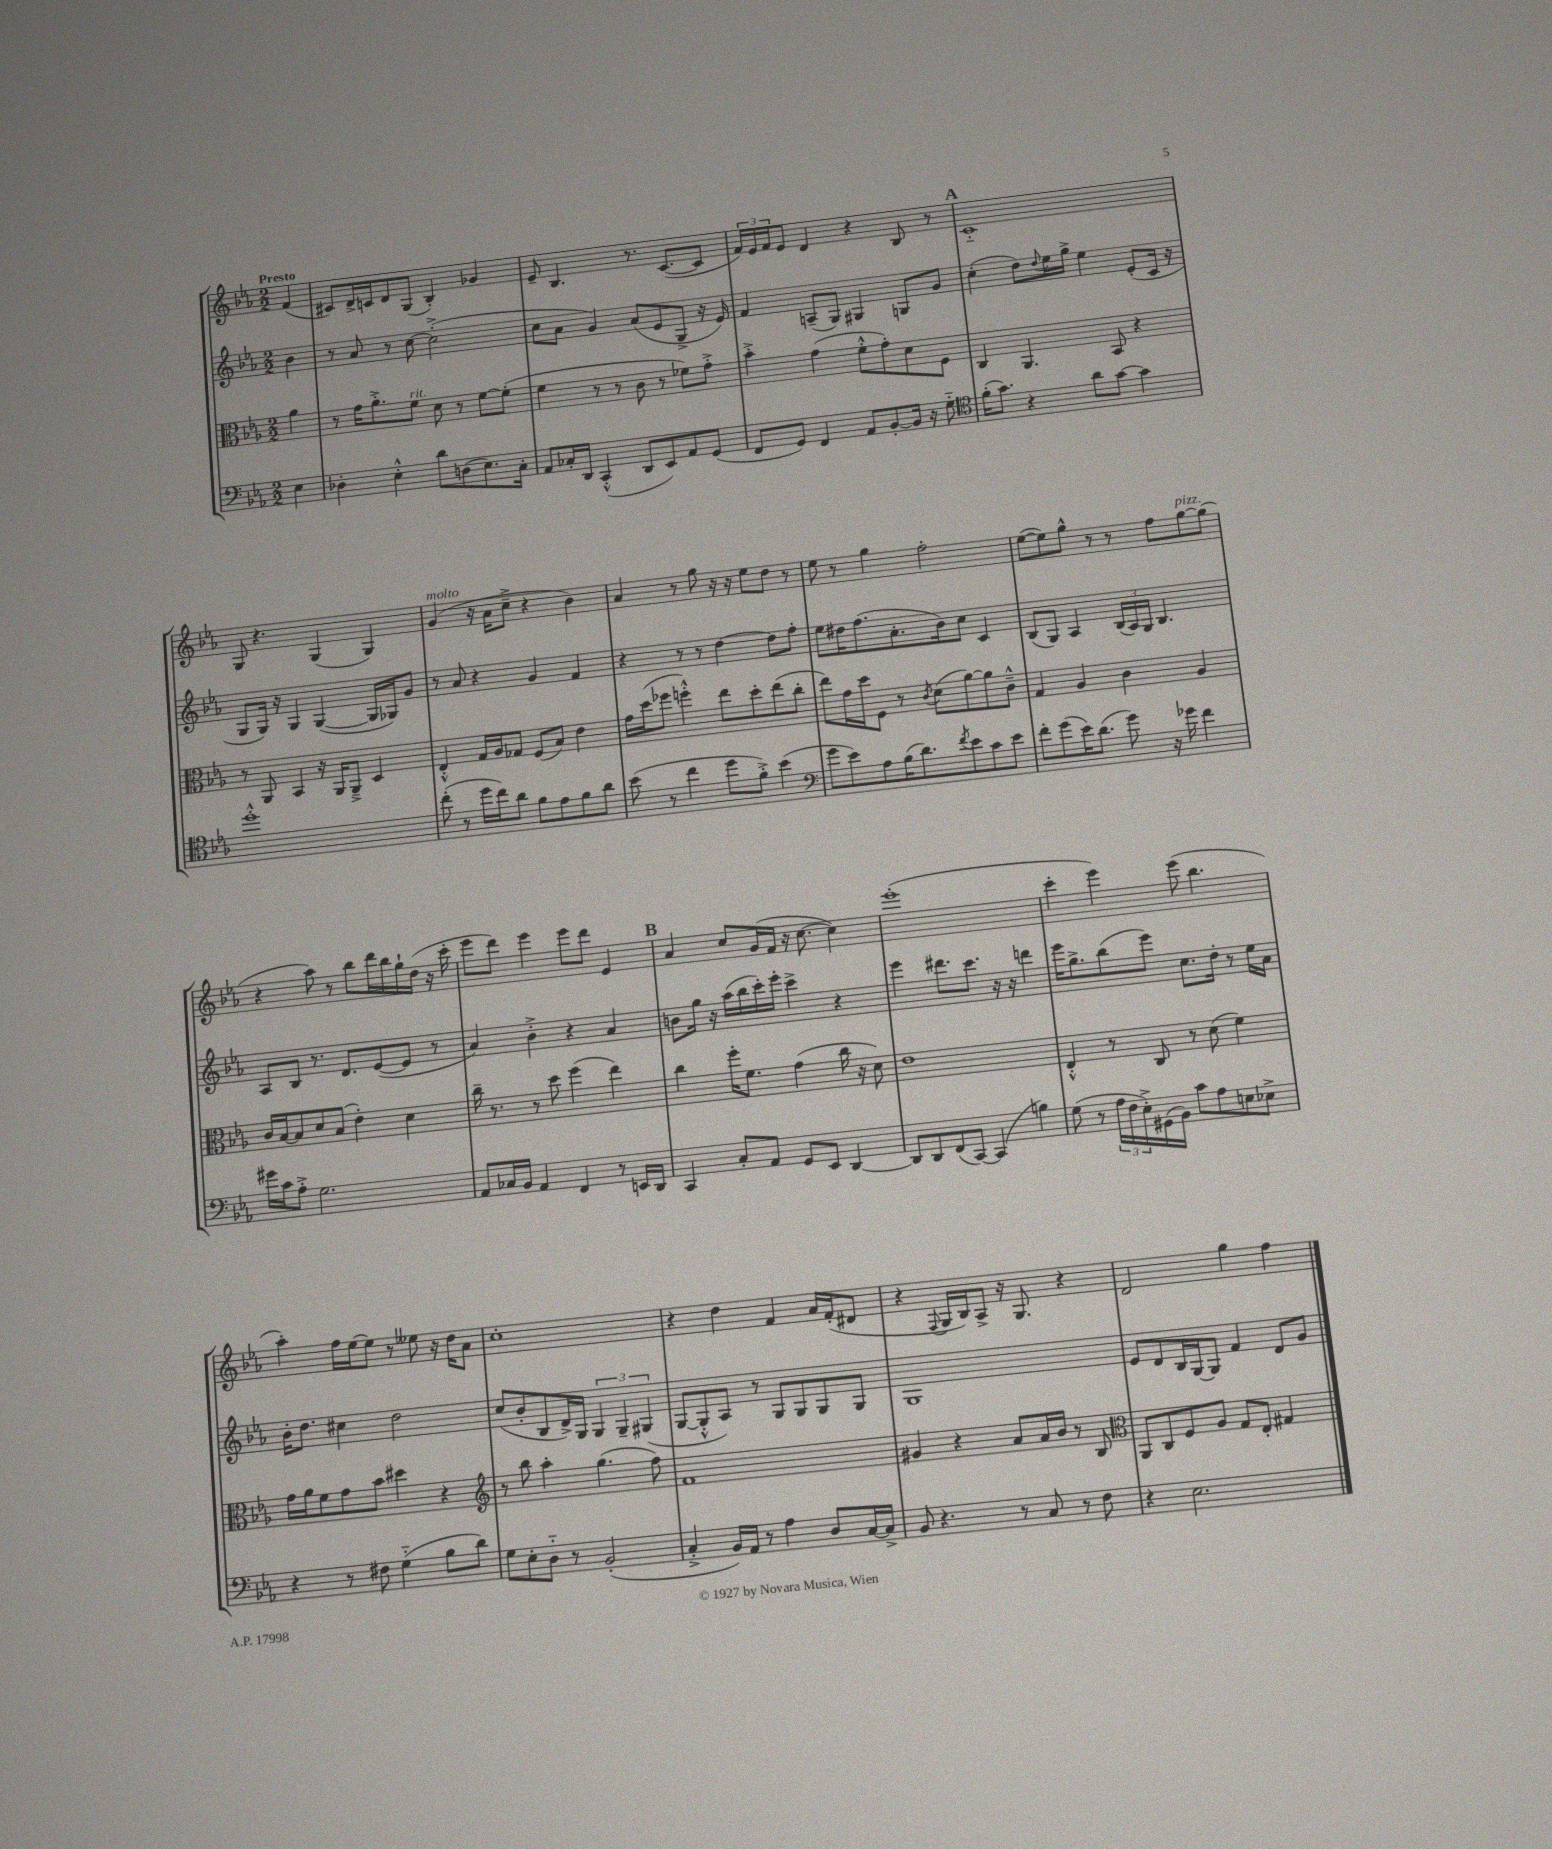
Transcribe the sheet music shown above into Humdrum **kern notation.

**kern	**kern	**kern	**kern
*part4	*part3	*part2	*part1
*staff4	*staff3	*staff2	*staff1
*clefF4	*clefC3	*clefG2	*clefG2
*k[b-e-a-]	*k[b-e-a-]	*k[b-e-a-]	*k[b-e-a-]
*M2/2	*M2/2	*M2/2	*M2/2
=	=	=	=
!	!	!	!LO:TX:a:B:t=Presto
4E-\	4a-\	4b-\	(4f/
=1	=1	=1	=1
4D-X'\	8r	8r	8c#X/L)
.	16g\KL	8a-/	16d^/L
.	8.a-'^\	.	16cn/J
4E-'^^\	.	8r	8d/
!	!LO:TX:a:i:t=rit.	!	!
.	8f\J	[8cc\	(8G/J
8d\L	8d\	(2cc'^\]	4B-'/)
(8Dn\	8r	.	.
8.E-\)	[8f\L	.	4g-X/
.	(8f'\J]	.	.
16C'\Jk	.	.	.
=2	=2	=2	=2
8AA-/L	4f\	8cc\L	8e-~/
16C-X'/L	.	8a-\J	4.B-/
16DD/JJ	.	.	.
(4CC'^^/	8r	4g/)	.
.	8r	.	.
8DD/L	8c\	(8a-/L	8.r
8EE-/)	8r	8e-/	.
.	.	.	([8.c/L
8AA-/	8f-X\L)	8G^/J	.
(8GG/J	8g'^\J	16r	8c/J]
.	.	16e-/)	.
=3	=3	=3	=3
8FF/L	4b-'^\	4f/	24f/LL)
.	.	.	24e-/
.	.	.	24f/J
8GG/J)	.	.	8e-/J
4FF/	(4g\	(8An~/L	4d/
.	.	8G/J)	.
8AA-/L	8f'^^\L	4G#X/	4r
[8BB-'/	8g'\)	.	.
16BB-/Jk]	8d\	8Gn/L	8B-/
16r	.	.	.
8G\	8F\J	8g/J	8r
!!LO:REH:place=s1:t=A
=4	=4	=4	=4
*clefC4	*	*	*
(16f'\KL	4C/	(4cc'\	1c
8.g\J)	.	.	.
4r	4.AA-/	8dd\L)	.
.	.	8qqdd/	.
.	.	16ee-\L	.
.	.	16gg^\JJ	.
8a-\L	.	4ee-\	.
[8g\J	8BB-/	.	.
4g\]	4r	(8e-'/L	.
.	.	16c/Jk	.
.	.	16r	.
!!LO:LB:g=z
=5	=5	=5	=5
1dd'^^	8r	8G/L	8G/
.	8AA-/	16G/Jk)	4.r
.	.	16r	.
.	4BB-/	4G/	.
.	16r	([4G/	(4G/
.	16AA-/KL	.	.
.	8AA-~^/J	.	.
.	4D/	16G/LL]	4G/)
.	.	16G-X/J)	.
.	.	8g/J	.
=6	=6	=6	=6
!	!	!	!LO:TX:a:i:t=molto
(8cc'\	4E-'^^/	8r	(4g/
8r	.	8a-/	.
16dd\LL	16G/LL	4r	16r
16cc\J)	16A-/J	.	16a-\KL
8a-\J	8G-X/J	.	8cc~^\J
8f\L	(8F/L	4g/	4r
8e-\	8B-/J)	.	.
8f\	4e-\	4f/	4b-\)
8a-\J	.	.	.
=7	=7	=7	=7
(8b-\	16g\LL	4r	4a-/
.	(16dd\J	.	.
8r	8ff-X\J	.	.
4cc\	4ffn'^^\)	8r	8r
.	.	8r	8gg\
8dd\L	8ee-\L	[4dd\	16r
.	.	.	16r
8f'^\J)	8dd'\	.	8ee-\L
(4b-\	(8ee-\	8dd\L]	8dd\J
.	8cc'\J	8ff'\J	8r
=8	=8	=8	=8
*clefF4	*	*	*
8g\L	8ee-\L)	8ee-\L	8ee-\
8e-\)	16g\L	16dd#X\K	8r
.	16dd\J	(8.ff\	.
8A-\	8F\J	.	4gg\
(16B-\K	8r	8.a-'\	.
8.d\)	.	.	.
.	8qc/	.	.
.	(8d\L	.	2ff'\
.	.	16b-\k)	.
8qf/	.	.	.
8e-\	[8a-\)	8cc\J	.
8c\	8a-\]	4c/	.
8e-\J	8c~^^\J	.	.
=9	=9	=9	=9
8f'\L	4G/	(8B-/L	([8ee-\L
(8g\	.	8G/J)	8ee-\])
16e-\K)	4A-/	4A-/	8gg^^\J
(8.d\J	.	.	.
.	.	.	8r
8g\)	4c\	(24B-/LL	8r
.	.	24A-/)	.
.	.	24G/JJ	.
16r	.	4.B-/	8ff\L
16g-X\	.	.	.
!	!	!	!LO:TX:a:i:t=pizz.
4f\	4A-/	.	[8gg\
.	.	.	(8gg\J]
!!LO:LB:g=z
=10	=10	=10	=10
16g#X\LL	16c/LL	8A-/L	4r
16c\J	[16B-/J	.	.
8A-'^\J	8B-/]	8B-/J	.
2.G\	8d/	8.r	8aa-\)
.	(8B-/J	.	8r
.	.	8.d/L	.
.	4e-'\)	.	8bb-\L
.	.	([8e-/	16ddd\L
.	.	.	16bb-\
.	4d\	8e-/J]	16gg`\
.	.	.	(16dd\JJ
.	.	8r	16r
.	.	.	16ccc'\
=11	=11	=11	=11
8AA-/L	16cc~\	4a-/)	8eee-\L
.	8.r	.	.
16C-X/L	.	.	8ddd\J)
16BB-/JJ	.	.	.
4AA-/	8r	4b-'^\	4eee-\
.	8dd\	.	.
4FF/	(4ff\	4r	8eee-\L
.	.	.	8ddd\J
8r	4ee-\)	4a-/	4e-/
16EEn/LL	.	.	.
16DD/JJ	.	.	.
!!LO:REH:place=s1:t=B
=12	=12	=12	=12
4CC/	4cc\	8bn\L	4a-/
.	.	16gg\Jk	.
.	.	16r	.
8C'/L	16ff'\KL	(16aa-\LL	8cc/L
.	8.f\J	16bb-\	.
8AA-/J	.	16ccc'\)	(16g/L
.	.	16eee-'\JJ	16f/JJ
8GG/L	(4g\	4ccc^\	16r
.	.	.	[8.cc\
8EE-/J	.	.	.
[4DD/	16cc\	4r	4cc\])
.	16r	.	.
.	8d\)	.	.
=13	=13	=13	=13
8DD/L]	1e-	4eee-\	(1eee-'
8DD/	.	.	.
(8FF/	.	8.ddd#X\L	.
[8CC/J)	.	.	.
.	.	8.ccc\J	.
(4CC/]	.	.	.
.	.	16r	.
.	.	16r	.
4Bn\)	.	4dddn\	.
=14	=14	=14	=14
(8G\	4E-'^^/	16eee-\KL	4ccc'\
.	.	8.gg^\	.
8r	.	.	.
24A-\LL	8r	(8bb-\	4eee-\)
24F\	.	.	.
24E-'^\)	.	.	.
(16GG#X\	8C/	8eee-\J)	.
16BB-\JJ)	.	.	.
8c\L	8r	8.cc\L	(8eee-\
8A-\	(8d\	.	4.bb-\
.	.	16dd'\Jk	.
8En\	4f\)	8r	.
8E-X^\J	.	16ee-\LL	.
.	.	16a-\JJ	.
!!LO:LB:g=z
=15	=15	=15	=15
4r	16g\LL	16b-'\KL	4aa-'\)
.	16a-\J	8.dd\J	.
.	8f\	.	.
8r	8g\	4cc#X\	16ff\LL
.	.	.	[16ee-\J
8F#X\	8b-\J	.	8ee-\J]
(4G\	4dd#X\	2dd\	8r
.	.	.	8ee--X\
8B-\L	4r	.	16r
.	.	.	16dd\KL
8d\J)	.	.	8a-\J
=16	=16	=16	=16
*	*clefG2	*	*
8G\L	8r	(8cc/L	1cc'
8E-'\	8bb-\	8b-'/	.
8D\J	4aa-'\	8B-/	.
8r	.	16d^/L)	.
.	.	16G/JJ	.
(2BB-'/	(4.gg\	6G/	.
.	.	6G~/	.
.	.	(6G#X/	.
.	8ff\)	.	.
=17	=17	=17	=17
4C'^/	1f	[8G/L	4r
.	.	8G'^^/]	.
16BB-/LL)	.	8A-/J)	4dd\
16AA-/JJ	.	.	.
8r	.	8r	.
4A-\	.	8G/L	4f/
.	.	8G/	.
8D/L	.	8G/	16a-/LL
.	.	.	(16f'/J
[16C/L	.	8G/J	8d#X/J
16C^/JJ]	.	.	.
=18	=18	=18	=18
8BB-/	4g#X/	1G	4r
4.r	.	.	.
.	.	.	8qqF/
.	4r	.	16G/LL
.	.	.	16B-/J)
.	.	.	8A-^/J
8r	8a-/L	.	16r
.	.	.	8.G/
8C/	16a-/L	.	.
.	16b-/JJ	.	.
8r	8r	.	4r
8F\	8B-/	.	.
=19	=19	=19	=19
*	*clefC3	*	*
4r	8AA-/L	8e-/L	2d/
.	8C/	8d/	.
2.E-\	8F/	16B-/L	.
.	.	[16G/J	.
.	8A-/J	8G/J]	.
.	8G/L	4f/	4gg\
.	8E-'/J	.	.
.	4G#X/	8d/L	4ff\
.	.	8g/J	.
==	==	==	==
*-	*-	*-	*-
